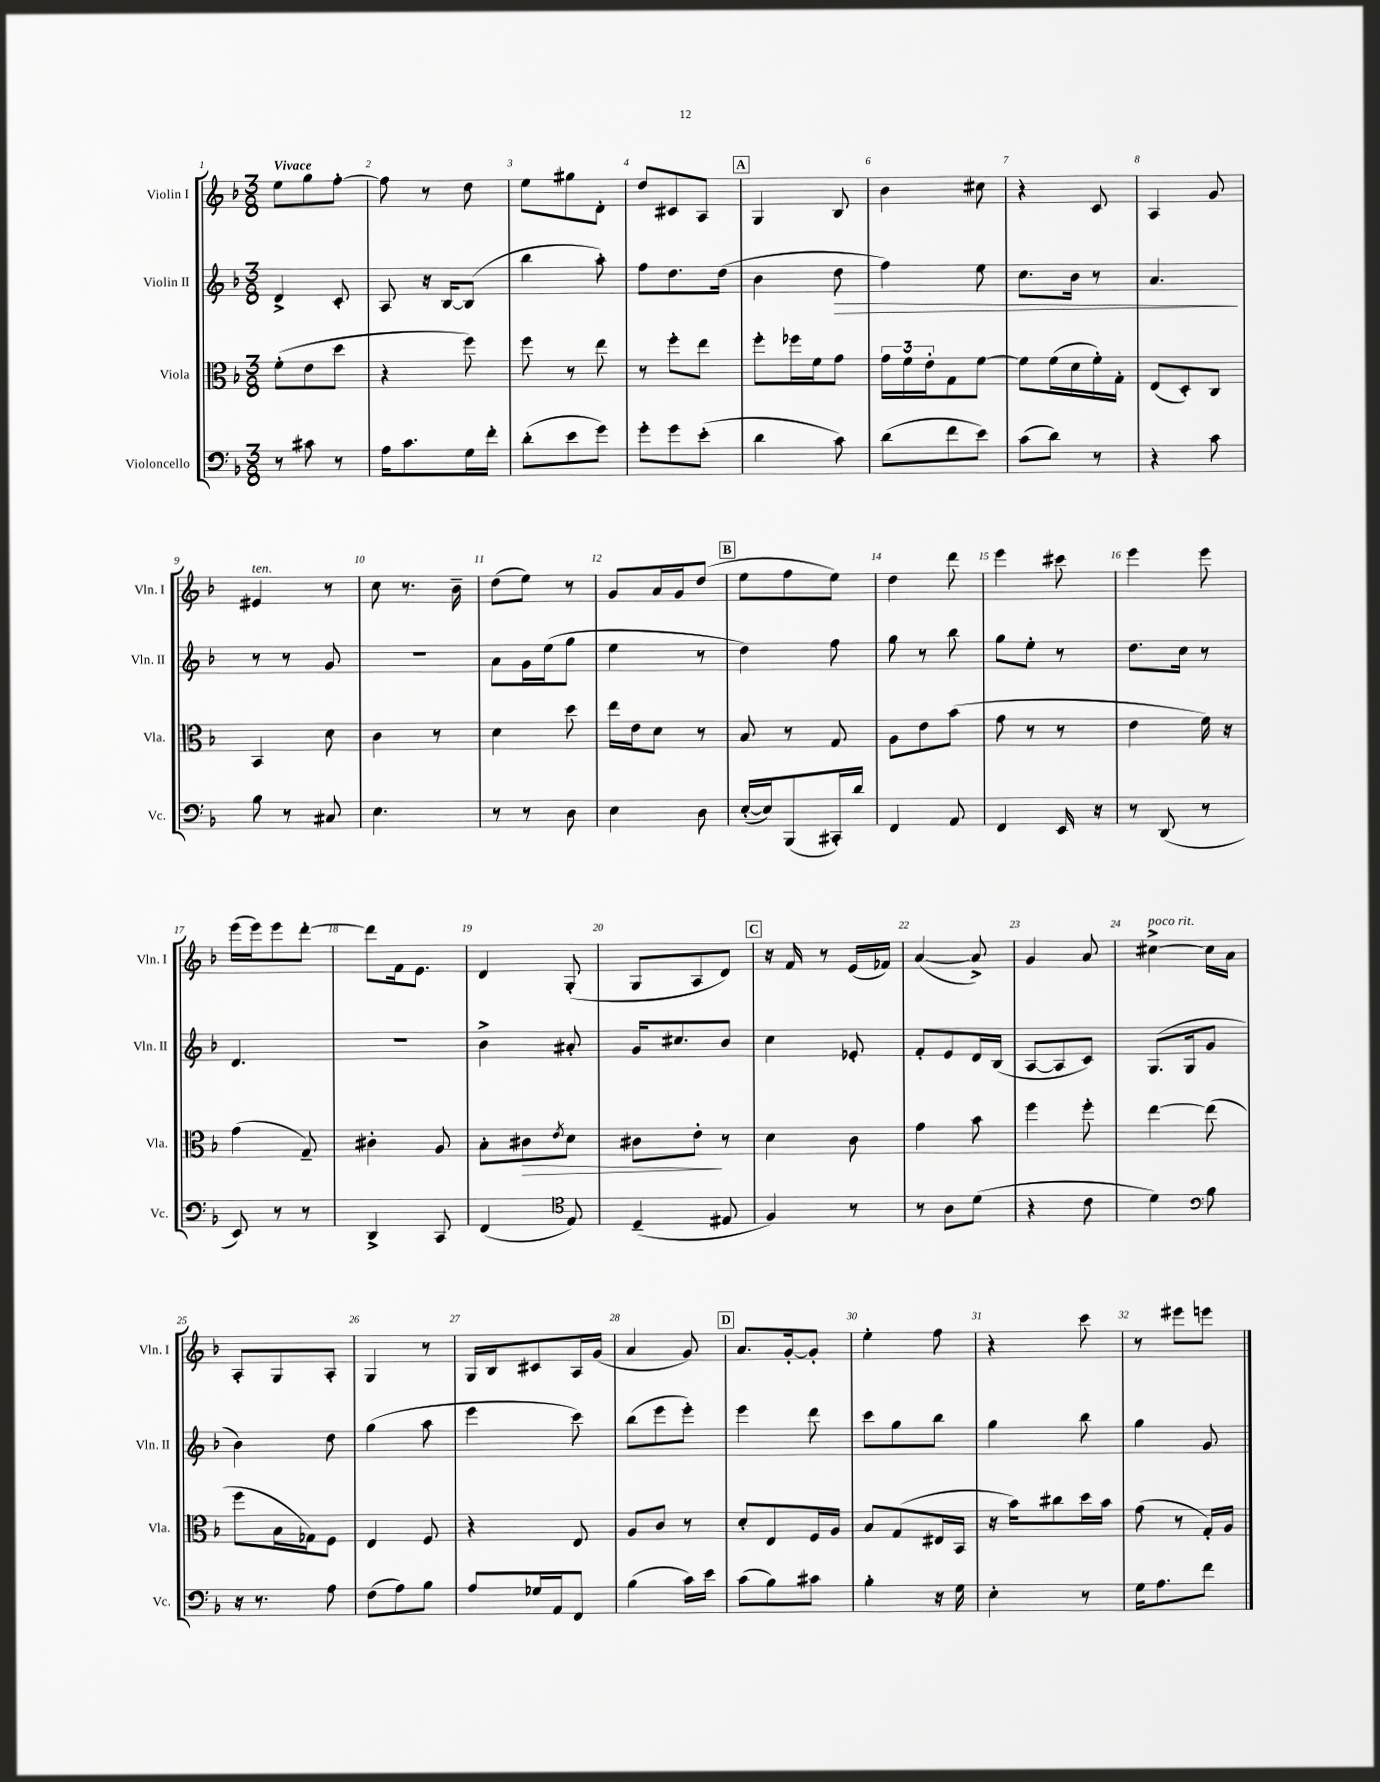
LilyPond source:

<<
\new StaffGroup <<
\new Staff = "s0" \with { instrumentName = "Violin I" shortInstrumentName = "Vln. I" } {
    \clef treble \key f \major \numericTimeSignature \time 3/8 \tempo "Vivace"
    e''8 g''8 f''8~-. |
    f''8 r8 d''8 |
    e''8 gis''8 d'8-. |
    d''8 cis'8 a8 |
    \mark \markup { \box "A" } g4 bes8 |
    bes'4 cis''8 |
    r4 c'8 |
    a4 g'8 |
    eis'4^\markup { \italic "ten." } r8 |
    c''8 r8. bes'16-- |
    d''8( e''8) r8 |
    g'8 a'16 g'16 d''8( |
    \mark \markup { \box "B" } e''8 f''8 e''8) |
    d''4 d'''8 |
    e'''4 cis'''8 |
    e'''4 e'''8 |
    e'''16( e'''16) e'''8 d'''8~-. |
    d'''8 f'16 e'8. |
    d'4 g8-.( |
    g8 a8 d'8) |
    \mark \markup { \box "C" } r16 f'16 r8 e'16( fes'16) |
    a'4~( a'8->) |
    g'4 a'8 |
    cis''4~->^\markup { \italic "poco rit." } cis''16 a'16 |
    a8-. g8 a8-. |
    g4 r8 |
    g16 bes16 cis'8 a16 g'16( |
    a'4 g'8) |
    \mark \markup { \box "D" } a'8. g'16~-. g'8-. |
    e''4-. f''8 |
    r4 c'''8 |
    r8 eis'''8 e'''8 \bar "|." |
}
\new Staff = "s1" \with { instrumentName = "Violin II" shortInstrumentName = "Vln. II" } {
    \clef treble \key f \major \numericTimeSignature \time 3/8
    d'4-> c'8-. |
    a8 r16 bes16~ bes8( |
    bes''4 a''8-.) |
    f''8 d''8. d''16( |
    \mark \markup { \box "A" } bes'4 d''8\> |
    f''4) e''8 |
    c''8. bes'16 r8 |
    a'4.\! |
    r8 r8 g'8 |
    R4. |
    a'8 g'16 e''16( g''8 |
    e''4 r8 |
    \mark \markup { \box "B" } d''4) f''8 |
    g''8 r8 bes''8 |
    g''8 e''8-. r8 |
    d''8. c''16 r8 |
    d'4. |
    R4. |
    bes'4-> ais'8-. |
    g'16 cis''8. bes'8 |
    \mark \markup { \box "C" } c''4 ees'8-. |
    f'8-. e'8 d'16 bes16( |
    a8~ a8 c'8) |
    g8.( g16 g'8 |
    bes'4) d''8 |
    g''4( a''8 |
    e'''4 c'''8) |
    bes''8( e'''8 e'''8-.) |
    \mark \markup { \box "D" } e'''4 d'''8 |
    c'''8 g''8 bes''8 |
    g''4 bes''8 |
    g''4 g'8 \bar "|." |
}
\new Staff = "s2" \with { instrumentName = "Viola" shortInstrumentName = "Vla." } {
    \clef alto \key f \major \numericTimeSignature \time 3/8
    f'8-.( e'8 d''8 |
    r4 f''8) |
    f''8 r8 e''8 |
    r8 f''8-. e''8 |
    \mark \markup { \box "A" } f''8-. fes''16 f'16 g'8 |
    \tuplet 3/2 { g'16 f'16 e'16-. } g8 f'8~ |
    f'8 f'16( d'16 f'16-.) g16-. |
    e8( d8-.) c8 |
    bes,4 d'8 |
    c'4 r8 |
    d'4 d''8 |
    e''16 e'16 d'8 r8 |
    \mark \markup { \box "B" } bes8 r8 g8 |
    a8 e'8 bes'8( |
    g'8 r8 r8 |
    e'4 f'16) r16 |
    g'4( g8--) |
    cis'4-. a8 |
    bes8-. cis'8\> \acciaccatura { e'8 } d'8 |
    cis'8 e'8-.\! r8 |
    \mark \markup { \box "C" } d'4 c'8 |
    g'4 bes'8 |
    f''4 f''8-. |
    e''4~ e''8( |
    f''8 bes16 ges16) f8 |
    e4 f8 |
    r4 e8 |
    a8 c'8 r8 |
    \mark \markup { \box "D" } d'8-. e8 f16 a16 |
    bes8 g8( eis16 bes,16 |
    r16 bes'16) cis''8 d''16 bes'16 |
    g'8( r8 g16-.) a16 \bar "|." |
}
\new Staff = "s3" \with { instrumentName = "Violoncello" shortInstrumentName = "Vc." } {
    \clef bass \key f \major \numericTimeSignature \time 3/8
    r8 cis'8 r8 |
    a16 c'8. g16 f'16-. |
    d'8-.( e'8 g'8) |
    g'8-. g'8 e'8-.( |
    \mark \markup { \box "A" } d'4 c'8) |
    d'8( f'8 e'8) |
    c'8( d'8) r8 |
    r4 c'8 |
    bes8 r8 cis8 |
    e4. |
    r8 r8 d8 |
    e4 d8 |
    \mark \markup { \box "B" } e16~-.( e16) bes,,8( cis,16-.) d'16 |
    f,4 a,8 |
    f,4 e,16 r16 |
    r8 d,8( r8 |
    e,8) r8 r8 |
    d,4-> c,8 |
    f,4( \clef tenor e8) |
    d4--( eis8 |
    \mark \markup { \box "C" } f4) r8 |
    r8 a8 d'8( |
    r4 c'8 |
    d'4) \clef bass bes8 |
    r16 r8. a8 |
    f8( a8) bes8 |
    a8 ges16 a,16 f,8 |
    bes4( c'16) e'16 |
    \mark \markup { \box "D" } c'8( bes8) cis'8 |
    bes4-. r16 g16 |
    e4-. r8 |
    g16 a8. f'8 \bar "|." |
}
>>
>>
\layout { \context { \Score \override BarNumber.break-visibility = ##(#f #t #t) barNumberVisibility = #all-bar-numbers-visible } }
